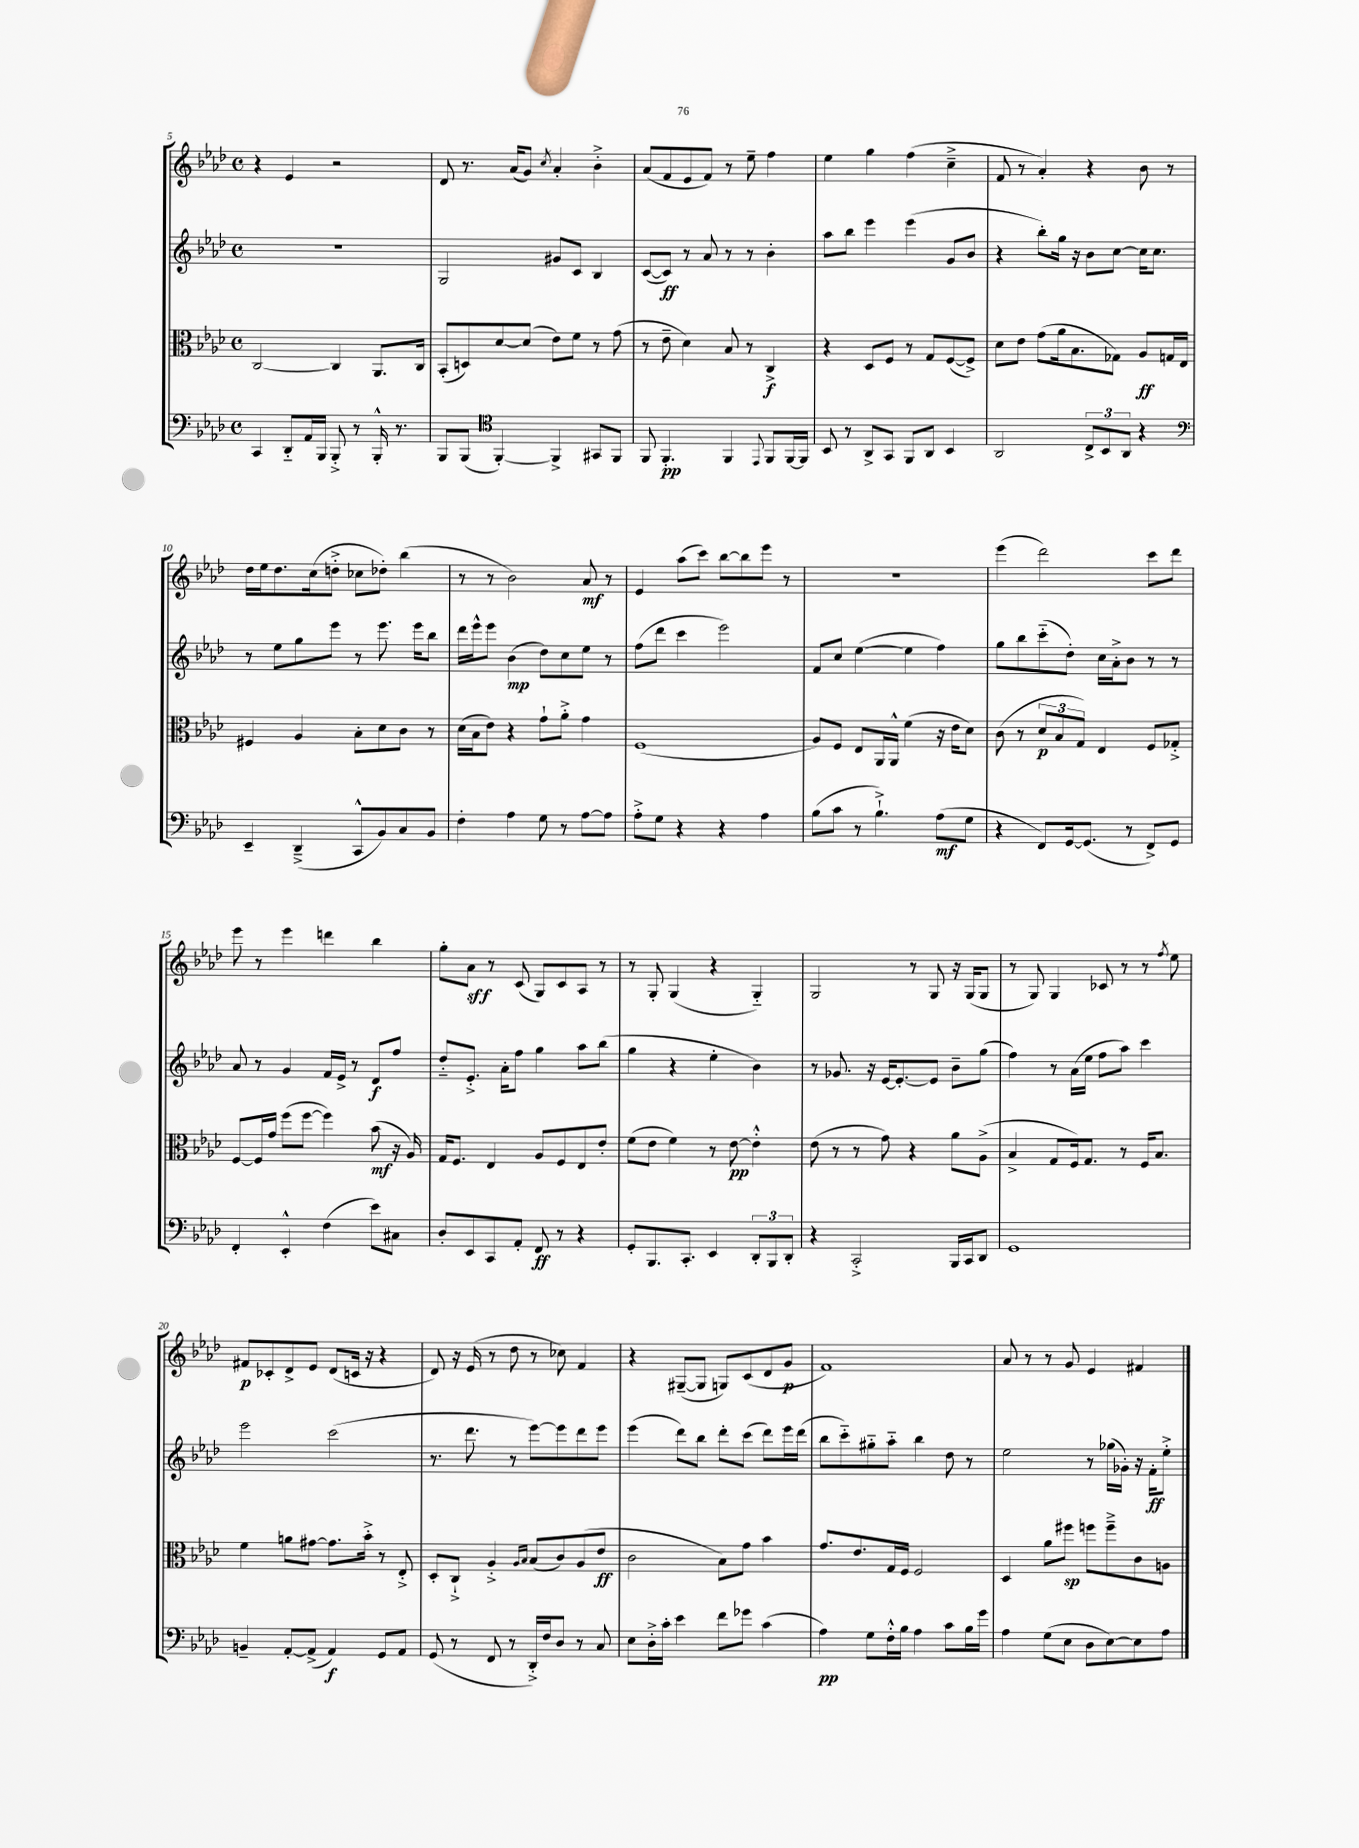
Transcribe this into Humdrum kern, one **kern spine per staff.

**kern	**dynam	**kern	**dynam	**kern	**dynam	**kern	**dynam
*part4	*part4	*part3	*part3	*part2	*part2	*part1	*part1
*staff4	*staff4	*staff3	*staff3	*staff2	*staff2	*staff1	*staff1
*clefF4	*	*clefC3	*	*clefG2	*	*clefG2	*
*k[b-e-a-d-]	*	*k[b-e-a-d-]	*	*k[b-e-a-d-]	*	*k[b-e-a-d-]	*
*M4/4	*	*M4/4	*	*M4/4	*	*M4/4	*
*met(c)	*	*met(c)	*	*met(c)	*	*met(c)	*
=5	=5	=5	=5	=5	=5	=5	=5
4CC/	.	[2C/	.	1r	.	4r	.
8DD-/L	.	.	.	.	.	4e-/	.
16AA-/L	.	.	.	.	.	.	.
16BBB-/JJ	.	.	.	.	.	.	.
8BBB-'^/	.	4C/]	.	.	.	2r	.
8r	.	.	.	.	.	.	.
16BBB-'^^/	.	8.AA-/L	.	.	.	.	.
8.r	.	.	.	.	.	.	.
.	.	16C/Jk	.	.	.	.	.
=6	=6	=6	=6	=6	=6	=6	=6
8BBB-/L	.	(8BB-'/L	.	2G/	.	8d-/	.
(8BBB-/J	.	8Dn/)	.	.	.	8.r	.
*clefC4	*	*	*	*	*	*	*
[4FF'/)	.	[8d-/	.	.	.	.	.
.	.	.	.	.	.	(16a-/KL	.
.	.	(8d-/J]	.	.	.	8g/J)	.
.	.	.	.	.	.	8qcc/	.
4FF^/]	.	8e-\L)	.	8g#X/L	.	4a-'/	.
.	.	8f\J	.	8c/J	.	.	.
8GG#X/L	.	8r	.	4B-/	.	4b-'^\	.
8FF/J	.	(8g\	.	.	.	.	.
=7	=7	=7	=7	=7	=7	=7	=7
8FF/	.	8r	.	([8c/L	.	(8a-/L	.
4.FF'/	pp	8e-~\	.	8c/J])	ff	8f/	.
.	.	4d-\)	.	8r	.	8e-/	.
.	.	.	.	8a-/	.	8f/J)	.
4FF/	.	8B-/	.	8r	.	8r	.
.	.	8r	.	8r	.	8ee-~\	.
8qqEE-/	.	.	.	.	.	.	.
8FF/L	.	4C^/	f	4b-'\	.	4ff\	.
[16FF/L	.	.	.	.	.	.	.
16FF/JJ]	.	.	.	.	.	.	.
=8	=8	=8	=8	=8	=8	=8	=8
8BB-/	.	4r	.	8aa-\L	.	4ee-\	.
8r	.	.	.	8bb-\J	.	.	.
8AA-^/L	.	8D-/L	.	4eee-\	.	4gg\	.
8GG/J	.	8F/J	.	.	.	.	.
8FF/L	.	8r	.	(4eee-\	.	(4ff\	.
8AA-/J	.	8G/L	.	.	.	.	.
4BB-/	.	([8F/	.	8g/L	.	4cc~^\	.
.	.	8F^/J])	.	8b-/J	.	.	.
=9	=9	=9	=9	=9	=9	=9	=9
2AA-/	.	8d-\L	.	4r	.	8f/	.
.	.	8e-\J	.	.	.	8r	.
.	.	(8g\L	.	8bb-'\L)	.	4a-'/)	.
.	.	16a-\k	.	16gg\Jk	.	.	.
.	.	8.B-\	.	16r	.	.	.
12C^/L	.	.	.	8b-\L	.	4r	.
12BB-/	.	.	.	.	.	.	.
.	.	8G-X\J)	.	[8cc\J	.	.	.
12AA-/J	.	.	.	.	.	.	.
4r	.	8A-/L	ff	16cc\KL]	.	8b-\	.
.	.	.	.	8.cc\J	.	.	.
.	.	16Gn/L	.	.	.	8r	.
.	.	16E-/JJ	.	.	.	.	.
!!LO:LB:g=z
=10	=10	=10	=10	=10	=10	=10	=10
*clefF4	*	*	*	*	*	*	*
4EE-~/	.	4F#X/	.	8r	.	16dd-\LL	.
.	.	.	.	.	.	16ee-\J	.
.	.	.	.	8ee-\L	.	8.dd-\	.
(4DD-~^/	.	4A-/	.	8gg\	.	.	.
.	.	.	.	.	.	(16cc\k	.
.	.	.	.	8eee-\J	.	8ddn'^\J	.
8CC^^/L	.	8B-'\L	.	8r	.	8cc-X\L	.
8BB-/)	.	8d-\	.	8.eee-\	.	8dd-X'\J)	.
8C/	.	8c\J	.	.	.	(4bb-\	.
.	.	.	.	16eee-\KL	.	.	.
8BB-/J	.	8r	.	8bb-\J	.	.	.
=11	=11	=11	=11	=11	=11	=11	=11
4F'\	.	(16d-\LL	.	16ddd-\LL	.	8r	.
.	.	16B-\J	.	16eee-^^\J	.	.	.
.	.	8e-\J)	.	8eee-\J	.	8r	.
4A-\	.	4r	.	(4b-\	mp	2b-\)	.
8G\	.	8g`\L	.	8dd-\L)	.	.	.
8r	.	8a-'^\J	.	8cc\	.	.	.
[8A-\L	.	4g\	.	8ee-\J	.	8a-/	mf
8A-\J]	.	.	.	8r	.	8r	.
=12	=12	=12	=12	=12	=12	=12	=12
8A-'^\L	.	(1F	.	(8ff\L	.	4e-/	.
8G\J	.	.	.	8ddd-\J	.	.	.
4r	.	.	.	4ccc\	.	(8aa-\L	.
.	.	.	.	.	.	8ccc\J)	.
4r	.	.	.	2eee-\)	.	[8bb-\L	.
.	.	.	.	.	.	8bb-\]	.
4A-\	.	.	.	.	.	8eee-\J	.
.	.	.	.	.	.	8r	.
=13	=13	=13	=13	=13	=13	=13	=13
(8B-\L	.	8A-/L)	.	8f/L	.	1r	.
8c\J	.	8F/J	.	8cc/J	.	.	.
8r	.	8E-/L	.	([4ee-\	.	.	.
4.B-`^\)	.	16AA-/L	.	.	.	.	.
.	.	16AA-^^/JJ	.	.	.	.	.
.	.	(4f\	.	4ee-\]	.	.	.
(8A-\L	mf	16r	.	4ff\)	.	.	.
.	.	16e-\KL	.	.	.	.	.
8G\J	.	8d-\J)	.	.	.	.	.
=14	=14	=14	=14	=14	=14	=14	=14
4r	.	(8c\	.	8gg\L	.	(4eee-\	.
.	.	8r	.	8bb-\	.	.	.
8FF/L)	.	12d-/L	p	(8ccc\	.	2ddd-\)	.
.	.	12B-/	.	.	.	.	.
[16GG/k	.	.	.	8dd-'\J)	.	.	.
.	.	12G/J)	.	.	.	.	.
(8.GG/J]	.	.	.	.	.	.	.
.	.	4E-/	.	16cc\LL	.	.	.
.	.	.	.	16a-'^\J	.	.	.
8r	.	.	.	8b-\J	.	.	.
8FF^/L)	.	8F/L	.	8r	.	8ccc\L	.
8GG/J	.	8G-X'^/J	.	8r	.	8ddd-\J	.
!!LO:LB:g=z
=15	=15	=15	=15	=15	=15	=15	=15
4FF'/	.	[8F/L	.	8a-/	.	8eee-\	.
.	.	16F/L]	.	8r	.	8r	.
.	.	16g/JJ	.	.	.	.	.
4EE-'^^/	.	(8ff\L	.	4g/	.	4eee-\	.
.	.	[8ff\J	.	.	.	.	.
(4F\	.	4ff\])	.	16f/LL	.	4dddn\	.
.	.	.	.	16e-^/JJ	.	.	.
.	.	.	.	8r	.	.	.
8e-\L)	.	(8b-\	mf	8d-/L	f	4bb-\	.
8C#X\J	.	16r	.	8ff/J	.	.	.
.	.	16A-/)	.	.	.	.	.
=16	=16	=16	=16	=16	=16	=16	=16
8D-'/L	.	16G/KL	.	8dd-/L	.	8gg'\L	.
.	.	8.F/J	.	.	.	.	.
8EE-/	.	.	.	8.e-'^/J	.	8a-\J	sff
8CC/	.	4E-/	.	.	.	8r	.
.	.	.	.	16a-'\KL	.	.	.
8AA-'/J	.	.	.	8ff\J	.	(8c/	.
8FF/	ff	8A-/L	.	4gg\	.	8G/L)	.
8r	.	8F/	.	.	.	8c/	.
4r	.	8E-/	.	8aa-\L	.	8A-/J	.
.	.	8e-'/J	.	(8bb-\J	.	8r	.
=17	=17	=17	=17	=17	=17	=17	=17
8GG'/L	.	(8f\L	.	4gg\	.	8r	.
8.BBB-/	.	8e-\J	.	.	.	8G'/	.
.	.	4f\)	.	4r	.	(4G/	.
8.CC'/J	.	.	.	.	.	.	.
4EE-/	.	8r	.	4ee-'\	.	4r	.
.	.	[8e-\	pp	.	.	.	.
12DD-'/L	.	4e-'^^\]	.	4b-\)	.	4G/)	.
12BBB-/	.	.	.	.	.	.	.
12DD-'/J	.	.	.	.	.	.	.
=18	=18	=18	=18	=18	=18	=18	=18
4r	.	(8e-\	.	8r	.	2G/	.
.	.	8r	.	8.g-X/	.	.	.
2CC'^/	.	8r	.	.	.	.	.
.	.	.	.	16r	.	.	.
.	.	8g\)	.	[16e-/KL	.	.	.
.	.	.	.	8.e-'/_	.	.	.
.	.	4r	.	.	.	8r	.
.	.	.	.	8e-/J]	.	8G/	.
16BBB-/LL	.	8a-\L	.	8b-~\L	.	16r	.
16CC/J	.	.	.	.	.	(16G/KL	.
8DD-/J	.	(8A-^\J	.	(8gg\J	.	8G/J	.
=19	=19	=19	=19	=19	=19	=19	=19
1GG	.	4B-^/	.	4ff\)	.	8r	.
.	.	.	.	.	.	8G/)	.
.	.	8G/L	.	8r	.	4G/	.
.	.	16F/k)	.	(16a-\LL	.	.	.
.	.	8.G/J	.	16ee-\JJ	.	.	.
.	.	.	.	8ff\L	.	8c-X/	.
.	.	8r	.	8aa-\J)	.	8r	.
.	.	16F/KL	.	4ccc\	.	8r	.
.	.	8.B-/J	.	.	.	.	.
.	.	.	.	.	.	8qff/	.
.	.	.	.	.	.	8ee-\	.
!!LO:LB:g=z
=20	=20	=20	=20	=20	=20	=20	=20
4BBn~/	.	4f\	.	2eee-\	.	8f#X/L	p
.	.	.	.	.	.	8c-X'/	.
[8AA-'/L	.	8an\L	.	.	.	8d-^/	.
(8AA-^/J]	.	[8g#X\J	.	.	.	8e-/J	.
4AA-/)	f	8.g#\L]	.	(2ccc\	.	(8d-/L	.
.	.	.	.	.	.	16cn/Jk	.
.	.	16b-'^\Jk	.	.	.	16r	.
8GG/L	.	8r	.	.	.	4r	.
8AA-/J	.	8E-'^/	.	.	.	.	.
=21	=21	=21	=21	=21	=21	=21	=21
(8GG/	.	8D-'/L	.	8.r	.	8d-/)	.
8r	.	8C`^/J	.	.	.	16r	.
.	.	.	.	8.ddd-\	.	(16e-/	.
8FF/	.	4A-'^/	.	.	.	8r	.
8r	.	.	.	8r	.	8dd-\	.
.	.	16qqA-/LL	.	.	.	.	.
.	.	16qqB-/JJ	.	.	.	.	.
16DD-'^/LL)	.	(8B-/L	.	[8eee-\L)	.	8r	.
16F/J	.	.	.	.	.	.	.
8D-/J	.	8c/)	.	8eee-\]	.	8cc-X\)	.
8r	.	(8A-/	.	8ddd-\	.	4f/	.
8C/	.	8e-/J	ff	8eee-\J	.	.	.
=22	=22	=22	=22	=22	=22	=22	=22
8E-\L	.	2c\	.	(4eee-\	.	4r	.
16D-'^\L	.	.	.	.	.	.	.
16c'\JJ	.	.	.	.	.	.	.
4e-\	.	.	.	8ddd-\L)	.	([8G#X~/L	.
.	.	.	.	8bb-\J	.	8G#/J]	.
8f\L	.	8B-\L)	.	8ddd-'\L	.	8Gn/L)	.
8g-X\J	.	8g\J	.	(8ccc\J	.	(8c/	.
(4c\	.	4b-\	.	8ddd-\L)	.	8d-/	.
.	.	.	.	16eee-\L	.	8g/J	p
.	.	.	.	(16ddd-\JJ	.	.	.
=23	=23	=23	=23	=23	=23	=23	=23
4A-\)	pp	8.g/L	.	8bb-\L	.	1f)	.
.	.	.	.	8ccc\)	.	.	.
.	.	8.e-/	.	.	.	.	.
8G\L	.	.	.	8gg#X\	.	.	.
16F'^^\L	.	16G/L	.	8aa-\J	.	.	.
16B-\JJ	.	16F/JJ	.	.	.	.	.
4A-\	.	2F/	.	4bb-\	.	.	.
8c\L	.	.	.	8dd-\	.	.	.
16B-\L	.	.	.	8r	.	.	.
16g\JJ	.	.	.	.	.	.	.
=24	=24	=24	=24	=24	=24	=24	=24
4A-\	.	4D-/	.	2ee-\	.	8a-/	.
.	.	.	.	.	.	8r	.
(8G\L	.	8a-\L	.	.	.	8r	.
8E-\J	.	8ff#X\J	sp	.	.	8g/	.
8D-\L	.	8ffn\L	.	8r	.	4e-/	.
[8E-\)	.	8ff~^\	.	(16gg-X\LL	.	.	.
.	.	.	.	16g-X'\JJ)	.	.	.
8E-\]	.	8c\	.	16r	.	4f#X/	.
.	.	.	.	16f'\KL	ff	.	.
8A-\J	.	8An\J	.	8ee-'^\J	.	.	.
==	==	==	==	==	==	==	==
*-	*-	*-	*-	*-	*-	*-	*-
